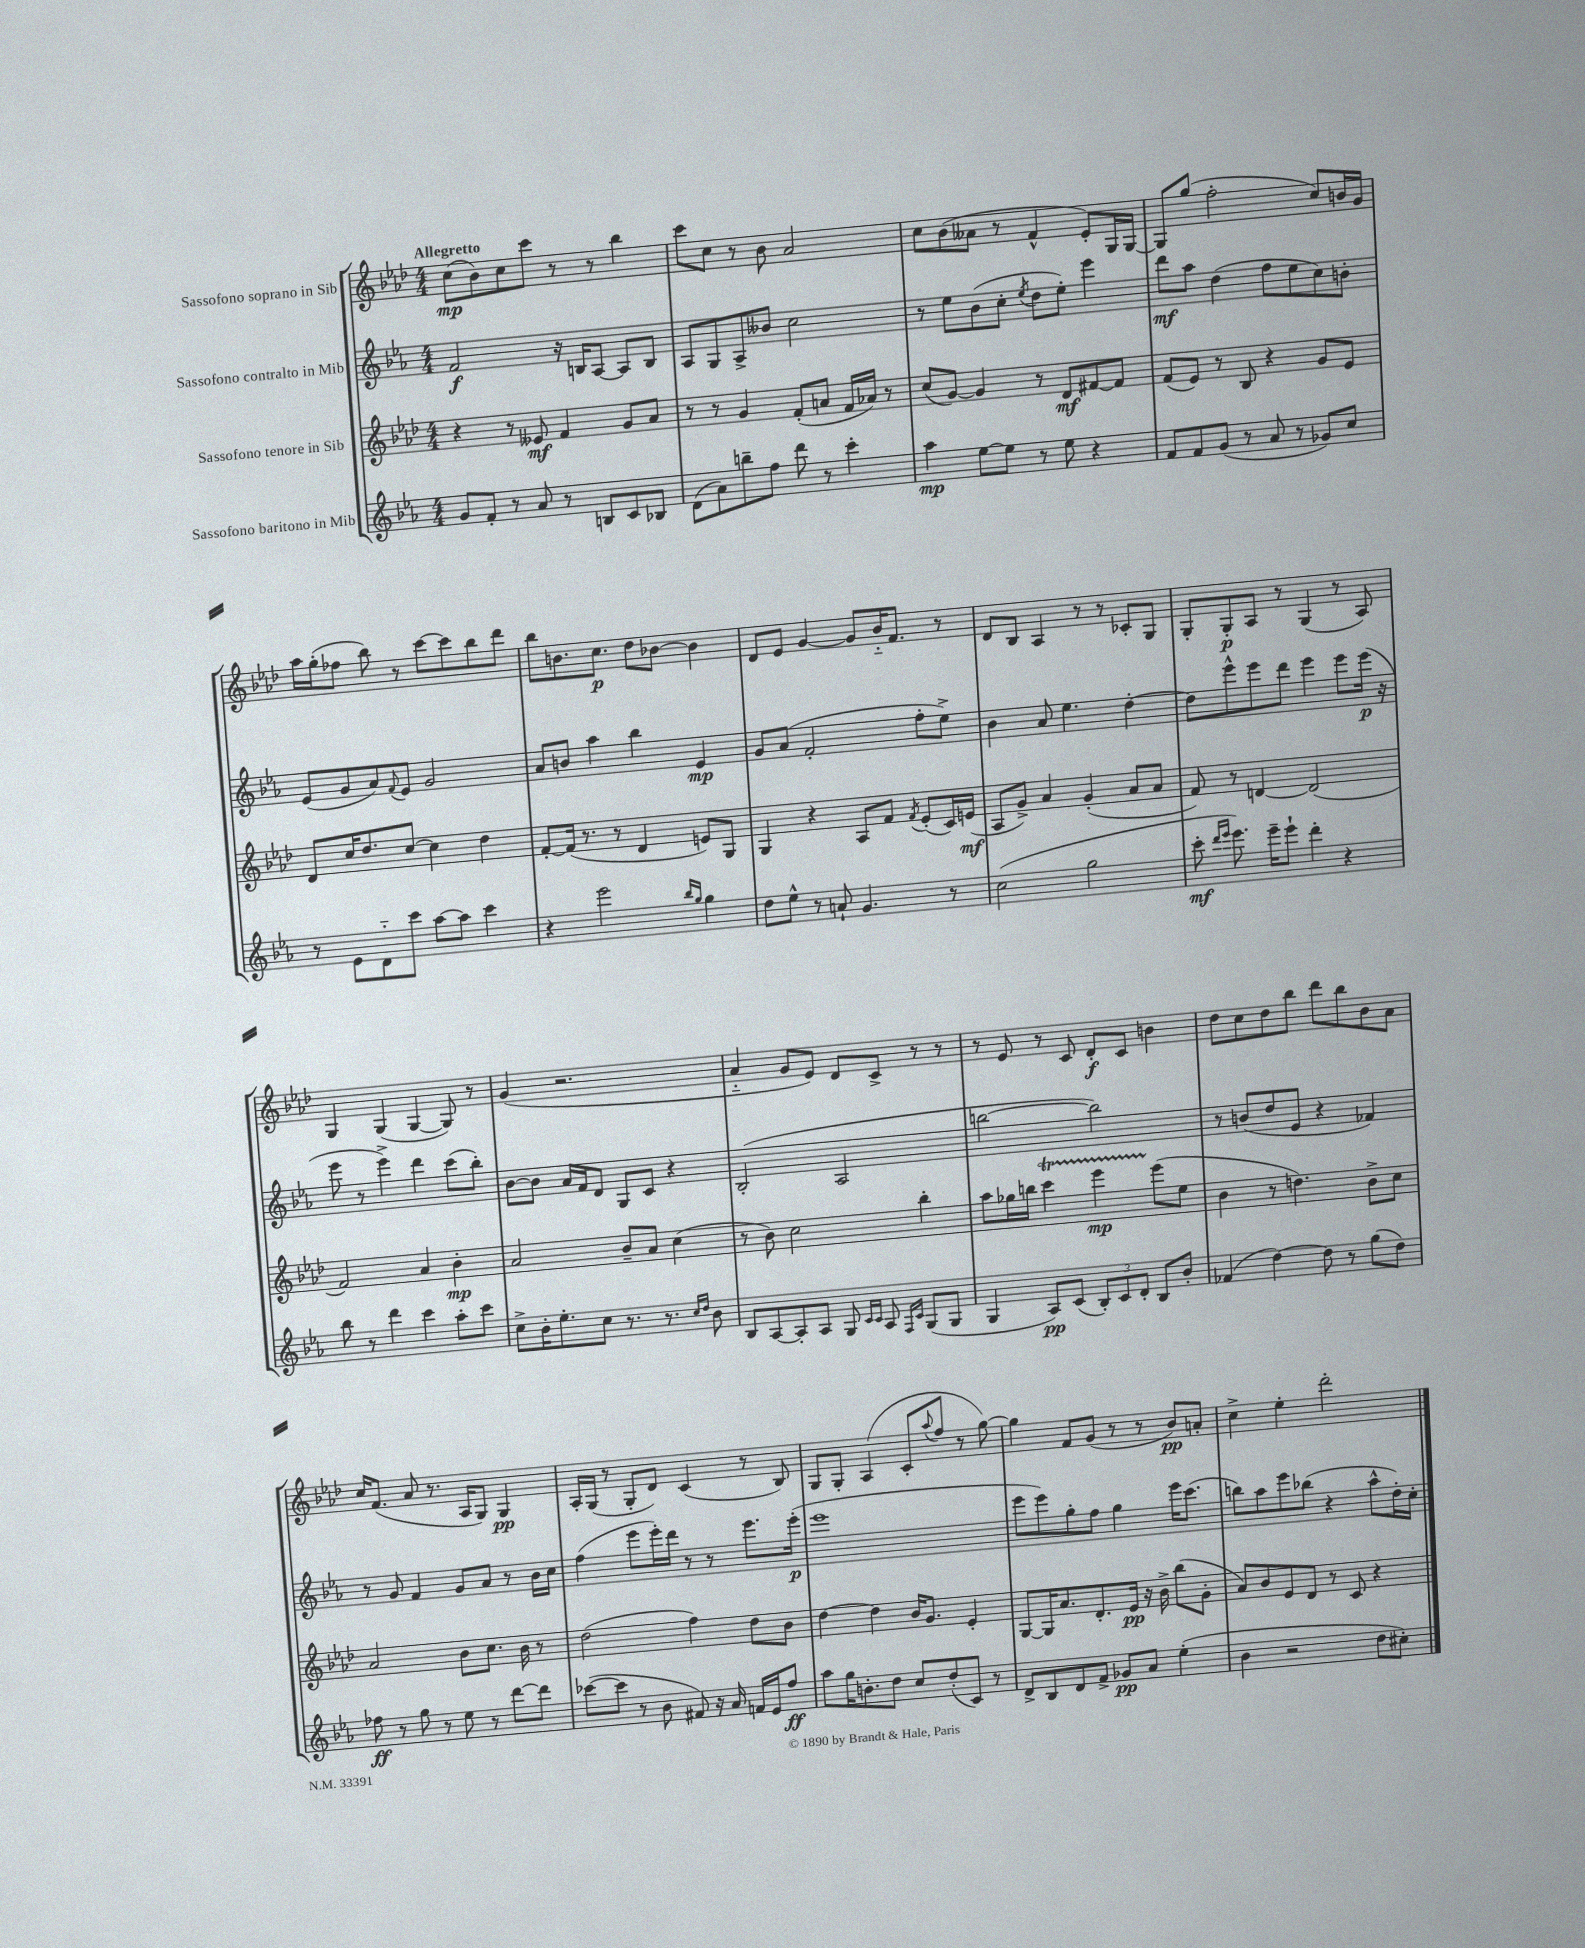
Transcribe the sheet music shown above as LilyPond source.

<<
\new StaffGroup <<
\new Staff = "s0" \with { instrumentName = "Sassofono soprano in Sib" } {
    \clef treble \key aes \major \numericTimeSignature \time 4/4 \tempo "Allegretto"
    c''8\mp( bes'8) c''8 c'''8 r8 r8 bes''4 |
    c'''8 c''8 r8 bes'8 aes'2 |
    c''8 bes'8( aeses'8 r8 f'4-^ ees'8-.) g16 g16~ |
    g8 g''8( f''2-. c''8) b'16 g'16 |
    aes''16 g''16-.( fes''8 bes''8) r8 c'''8~ c'''8 bes''8 des'''8 |
    bes''8 b'8. c''8.\p des''8 bes'8~ bes'4 |
    des'8 ees'8 g'4~ g'8 bes'16-_ f'8. r8 |
    des'8 bes8 aes4 r8 r8 ces'8-. g8 |
    g8-. g8-.\p aes8 r8 g4( r8 aes8) |
    g4 g4( g4~ g8) r8 |
    g'4( r2. |
    aes'4-_ g'8 ees'8) des'8 c'8-> r8 r8 |
    r8 ees'8 r8 c'8 des'8-.\f c'8 b'4 |
    des''8 c''8 des''8 bes''8 des'''8 bes''8 bes'8 aes'8 |
    c''16 f'8.( aes'8 r8. aes16 g8) g4\pp |
    aes16-. g16( r8 g8-. des'8) c'4( r8 bes8) |
    g8 g8-. aes4( c'8-. \appoggiatura { aes''8 } f''8 r8 g''8~) |
    g''4 f'8 g'8( r8 r8 bes'8\pp) a'8-. |
    c''4-> ees''4-. des'''2-. \bar "|." |
}
\new Staff = "s1" \with { instrumentName = "Sassofono contralto in Mib" } {
    \clef treble \key ees \major \numericTimeSignature \time 4/4
    f'2\f r16 b16 aes8~ aes8 b8 |
    aes8 g8 aes8-> beses'8 c''2 |
    r8 ees''8 bes'8( c''8-. \acciaccatura { ees''8 } d''8 ees''8-.) ees'''4 |
    d'''8\mf aes''8 d''4( f''8 ees''8 c''8) b'8-. |
    ees'8( g'8 aes'8) \appoggiatura { f'8 } ees'8 g'2 |
    aes'8 b'8 aes''4 bes''4 ees'4\mp |
    g'8 aes'8( f'2-. f''8-. ees''8->) |
    bes'4 aes'8 ees''4. d''4~-. |
    d''8 ees'''8-^ ees'''8 d'''8 ees'''4 ees'''8 ees'''16\p( r16 |
    ees'''8 r8 ees'''4->) d'''4 c'''8( bes''8-.) |
    bes'8~ bes'8 aes'16 f'16 d'8 g8 c'8 r4 |
    bes2-.( aes2 |
    b''2~ b''2) |
    r8 b'8( d''8 ees'8 r4 fes'4) |
    r8 g'8 f'4 g'8 aes'8 r8 bes'16 c''16 |
    f''4( ees'''8 ees'''16-.) d'''16 r8 r8 ees'''8. ees'''16-.\p( |
    ees'''1 |
    ees'''8 ees'''8) g''8-. f''8 g''4 ees'''16 c'''8.( |
    b''8) aes''8 ees'''8 bes''8( r4 aes''8-^ d''16-.) c''16-. \bar "|." |
}
\new Staff = "s2" \with { instrumentName = "Sassofono tenore in Sib" } {
    \clef treble \key aes \major \numericTimeSignature \time 4/4
    r4 r8 eeses'8\mf f'4 g'8 aes'8 |
    r8 r8 g'4 f'8-.( a'8 f'16 aes'16) r8 |
    c''8( g'8~) g'4 r8 des'8\mf fis'8~ fis'8 |
    f'8( ees'8) r8 bes8 r4 g'8 ees'8 |
    des'8 c''16 des''8. c''8~ c''4 des''4 |
    f'8~-. f'16( r8. r8 des'4 e'8) g8 |
    g4 r4 aes8 f'8 \acciaccatura { f'8 } ees'8-.( c'16) e'16\mf( |
    aes8 g'8->) aes'4 g'4-.( aes'8 aes'8 |
    f'8) r8 d'4~ d'2( |
    f'2) aes'4 bes'4-.\mp |
    aes'2 bes'8-- aes'8 c''4( |
    r8 bes'8) c''2 bes''4-. |
    aes''8 ges''16 b''16 c'''4\startTrillSpan ees'''4\mp ees'''8\stopTrillSpan( ees''8 |
    bes'4 r8 d''4.) bes'8-> c''8 |
    aes'2 bes'8 c''8. bes'16 r8 |
    des''2( f''4) des''8 bes'8 |
    des''4~ des''4 bes'16 g'8. ees'4-. |
    g8~ g16 aes'8. des'8.-. ees'16\pp r16 bes'16-> bes''8( g'8-. |
    aes'8) bes'8 ees'8 des'8 r8 c'8 r4 \bar "|." |
}
\new Staff = "s3" \with { instrumentName = "Sassofono baritono in Mib" } {
    \clef treble \key ees \major \numericTimeSignature \time 4/4
    g'8 f'8-. r8 aes'8 r8 b8 c'8 bes8 |
    d'8( aes'8) b''8-- f''8 d'''8 r8 c'''4-. |
    aes''4\mp ees''8~ ees''8 r8 ees''8 r4 |
    f'8 f'8 g'8( r8 aes'8 r8 ges'8) c''8 |
    r8 ees'8 d'8-_ c'''8 aes''8~ aes''8 c'''4 |
    r4 ees'''2 \grace { bes''16 g''16 } g''4 |
    d''8 ees''8-^ r8 a'8-! g'4. r8 |
    c''2( g''2 |
    c'''8-.\mf \grace { d'''16 ees'''16 } ees'''8.) ees'''16-- ees'''8-! d'''4-. r4 |
    bes''8 r8 d'''4 c'''4 aes''8-. c'''8 |
    c''8-> bes'16-. ees''8.-. c''8 r8. r8. \grace { c''16 d''16 } bes'8 |
    bes8 aes8~ aes8-. aes8 g8 \grace { c'16 c'16 } aes8 \grace { f16 c'16 } g8( g8 |
    g4 aes8\pp) c'8( \tuplet 3/2 { bes8-.) c'8 d'8-. } bes8 bes'8-. |
    fes'4( d''4~) d''8 r8 g''8( d''8) |
    fes''8\ff r8 g''8 r8 ees''8 r8 d'''8~ d'''8 |
    ces'''8~( ces'''8 r8 bes'8 fis'8) r16 aes'16 f'16 ees'16 f''8\ff |
    aes''8 g''16 b'8.-. d''8 c''8 d''8-.( c'8) r8 |
    d'8-> bes8 d'8 f'8-> ges'8\pp aes'8 ees''4-.( |
    bes'4 r2 d''8 cis''8-.) \bar "|." |
}
>>
>>
\layout { \context { \Score \remove "Bar_number_engraver" } }
